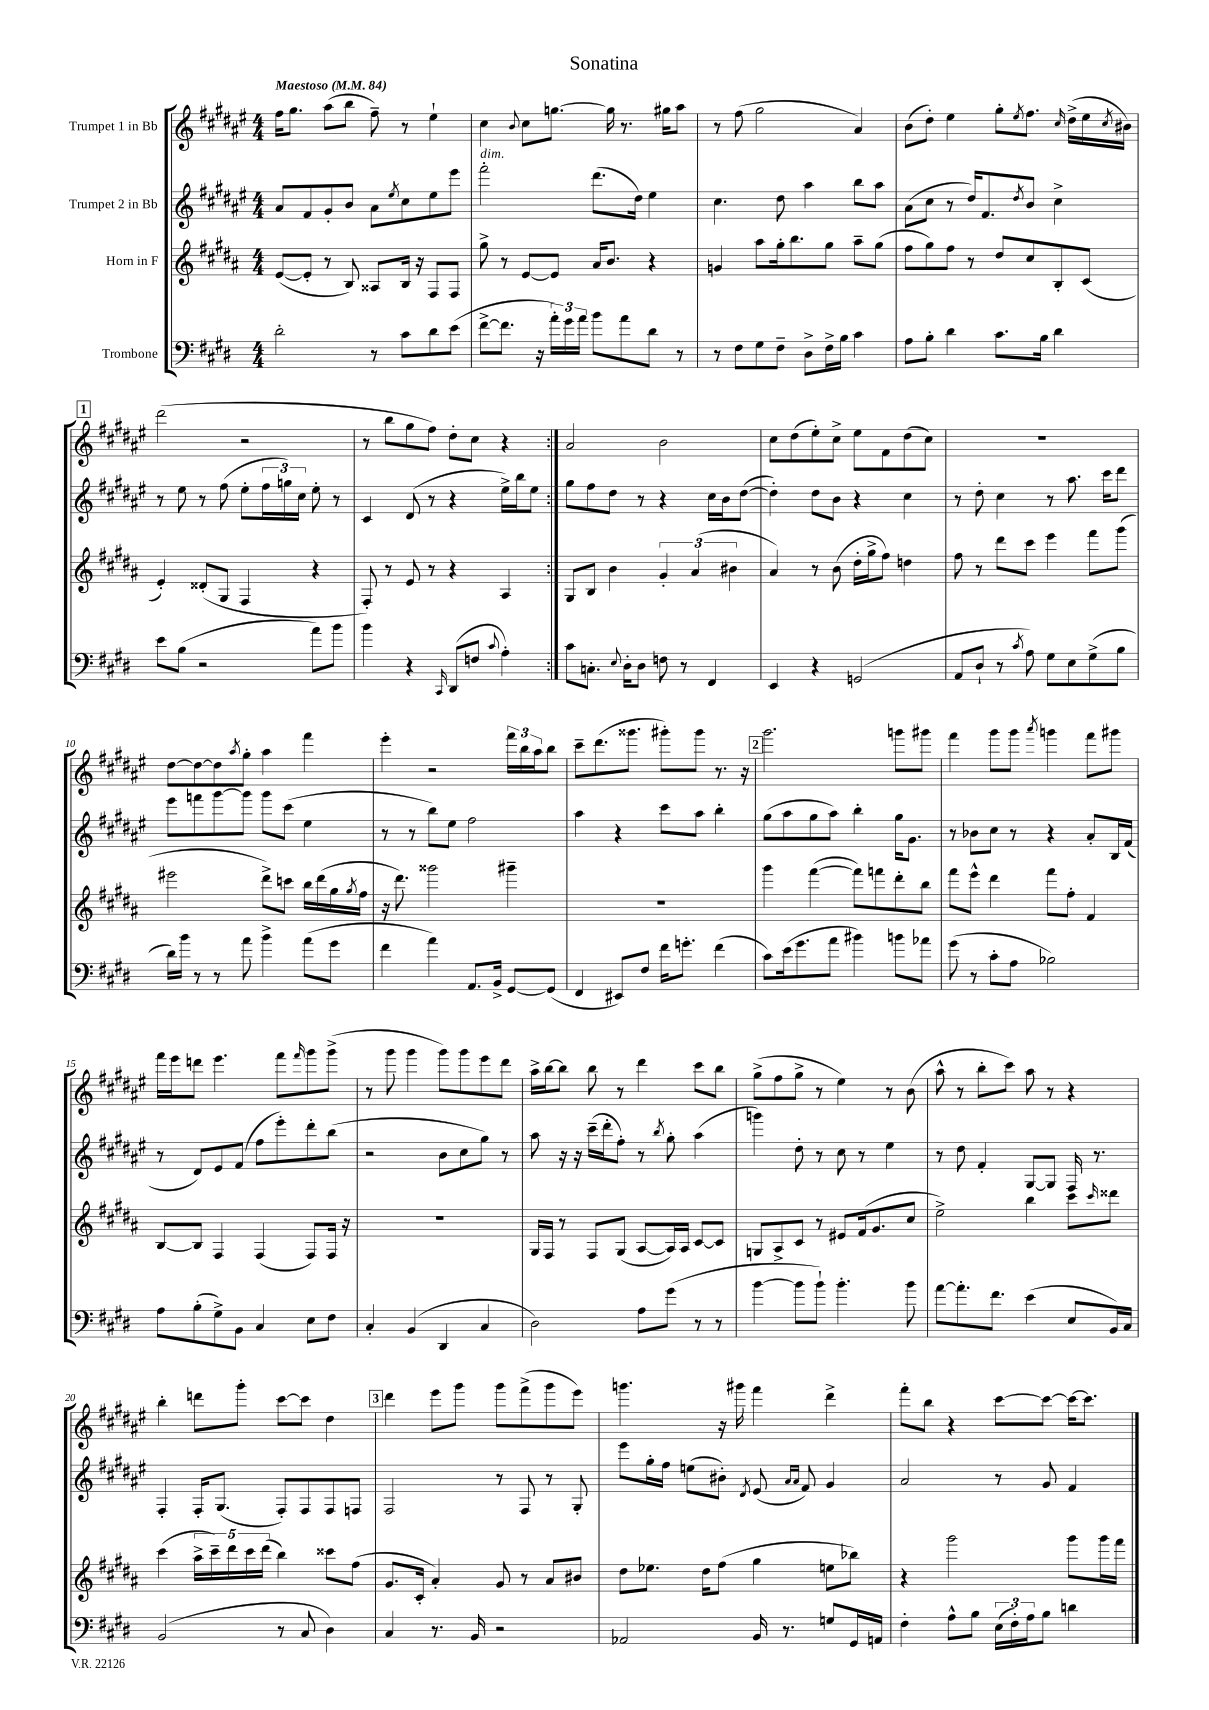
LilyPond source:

\header { title = "Sonatina" }
<<
\new StaffGroup <<
\new Staff = "s0" \with { instrumentName = "Trumpet 1 in Bb" } {
    \clef treble \key fis \major \numericTimeSignature \time 4/4 \tempo "Maestoso" 4 = 84
    \repeat volta 2 { fis''16 gis''8. ais''8( b''8 fis''8--) r8 eis''4-! |
    cis''4 \appoggiatura { b'8 } cis''8 g''8.~ g''16 r8. gis''16 ais''8 |
    r8 fis''8( gis''2 ais'4) |
    b'8( dis''8-.) eis''4 gis''8-. \acciaccatura { eis''8 } fis''8. \grace { cis''16 } dis''16->( eis''16 \acciaccatura { cis''8 } bis'16) |
    \mark \markup { \box "1" } dis'''2( r2 |
    r8 b''8 gis''8 fis''8) dis''8-. cis''8 r4 | }
    ais'2 b'2 |
    cis''8 dis''8( eis''8-.) cis''8-> eis''8 fis'8 dis''8( cis''8) |
    R1 |
    dis''8~ dis''8~ dis''8 \acciaccatura { ais''8 } gis''8-. ais''4 fis'''4 |
    eis'''4-. r2 \tuplet 3/2 { fis'''16 b''16 ais''16 } b''8 |
    cis'''8-- dis'''8.( gisis'''8. gis'''8-.) gis'''8 r8. r16 |
    \mark \markup { \box "2" } gis'''2. g'''8 gis'''8 |
    fis'''4 gis'''8 gis'''8 \acciaccatura { ais'''8 } g'''4 fis'''8 gis'''8 |
    fis'''16 eis'''16 d'''8 eis'''4. fis'''8 \grace { fis'''16 } gis'''8 gis'''8->( |
    r8 gis'''8 gis'''4 gis'''8) gis'''8 eis'''8 dis'''8 |
    ais''16-> b''16~ b''8 b''8 r8 dis'''4 cis'''8 b''8 |
    gis''8->( fis''8 gis''8-> r8 eis''4) r8 b'8( |
    ais''8-^ r8 b''8-. cis'''8) ais''8 r8 r4 |
    b''4-. d'''8 gis'''8-. cis'''8~ cis'''8 dis''4 |
    \mark \markup { \box "3" } dis'''4 eis'''8 gis'''8 gis'''8 fis'''8->( gis'''8 eis'''8) |
    g'''4. r16 gis'''16 fis'''4 dis'''4-> |
    fis'''8-. b''8 r4 cis'''8~ cis'''8~ cis'''16~ cis'''8. \bar "|." |
}
\new Staff = "s1" \with { instrumentName = "Trumpet 2 in Bb" } {
    \clef treble \key fis \major \numericTimeSignature \time 4/4
    \repeat volta 2 { ais'8 fis'8 gis'8-. b'8 ais'8 \acciaccatura { eis''8 } cis''8 eis''8 eis'''8 |
    fis'''2-.^\markup { \italic "dim." } dis'''8.( dis''16) eis''4 |
    cis''4. dis''8 ais''4 b''8 ais''8 |
    ais'8( cis''8 r8 dis''16) fis'8. \acciaccatura { dis''8 } b'8 cis''4-> |
    \mark \markup { \box "1" } r8 eis''8 r8 fis''8( eis''8-. \tuplet 3/2 { fis''16 g''16) cis''16 } eis''8-. r8 |
    cis'4 dis'8( r8 r4 eis''16->) b''16 eis''8 | }
    gis''8 fis''8 dis''8 r8 r4 cis''16 b'16 dis''8~( |
    dis''4-.) dis''8 b'8 r4 cis''4 |
    r8 dis''8-. cis''4 r8 ais''8. cis'''16 dis'''8 |
    eis'''8 f'''8 gis'''8~ gis'''8 gis'''8 cis'''8( eis''4 |
    r8 r8 b''8) eis''8 fis''2 |
    ais''4 r4 cis'''8 ais''8 b''4-. |
    \mark \markup { \box "2" } gis''8( ais''8 gis''8 ais''8) b''4-. gis''16 gis'8. |
    r8 bes'8 cis''8 r8 r4 ais'8-. b16 fis'16( |
    r8 dis'8) eis'8 fis'8( fis''8 eis'''8-.) dis'''8-. b''8( |
    r2 b'8 cis''8 gis''8) r8 |
    ais''8 r16 r16 cis'''16--( dis'''16-. fis''8-.) r8 \acciaccatura { b''8 } gis''8-. ais''4( |
    g'''4) dis''8-. r8 cis''8 r8 eis''4 |
    r8 dis''8 fis'4-. gis8~ gis8 fis16 r8. |
    fis4-. fis16-. gis8.( fis8-.) fis8 fis8 f8 |
    \mark \markup { \box "3" } fis2 r8 fis8 r8 gis8-. |
    eis'''8 gis''16-. fis''16 e''8( bis'8-.) \acciaccatura { dis'8 } eis'8( \grace { ais'16 ais'16 } fis'8) gis'4 |
    ais'2 r8 gis'8 fis'4 \bar "|." |
}
\new Staff = "s2" \with { instrumentName = "Horn in F" } {
    \clef treble \key b \major \numericTimeSignature \time 4/4
    \repeat volta 2 { e'8~( e'8-. r8 b8) aisis8 b16 r16 fis8 fis8 |
    gis''8-> r8 e'8~ e'8 ais'16 b'8. r4 |
    g'4 ais''8 gis''16-. b''8. gis''8 ais''8-- gis''8( |
    fis''8 gis''8) fis''8 r8 dis''8 cis''8 b8-. cis'8( |
    \mark \markup { \box "1" } e'4-.) disis'8-.( gis8 fis4 r4 |
    fis8-.) r8 e'8 r8 r4 ais4 | }
    gis8 b8 b'4 \tuplet 3/2 { gis'4-. ais'4( bis'4 } |
    ais'4) r8 b'8( dis''16-. gis''16-> fis''8) d''4 |
    fis''8 r8 dis'''8 cis'''8 e'''4 fis'''8 gis'''8( |
    eis'''2 dis'''8->) c'''8 b''16 dis'''16( gis''16 \acciaccatura { gis''8 } fis''16 |
    r16 dis'''8.) gisis'''2 gis'''4-- |
    R1 |
    \mark \markup { \box "2" } gis'''4 fis'''4~( fis'''8) f'''8 dis'''8-. b''8 |
    fis'''8 e'''8-^ dis'''4 fis'''8 fis''8-. fis'4 |
    b8~ b8 fis4 fis4( fis8) fis16 r16 |
    R1 |
    gis16 fis16 r8 fis8 gis8( ais8~ ais16) ais16 cis'8~ cis'8 |
    g8 ais8-> cis'8 r8 eis'8 fis'16( gis'8. cis''8 |
    e''2->) b''4 cis'''8 \grace { cis'''16 } disis'''8 |
    cis'''4( \tuplet 5/4 { ais''16-> cis'''16--) dis'''16 cis'''16 dis'''16( } b''4) cisis'''8 fis''8( |
    \mark \markup { \box "3" } gis'8. cis'16-. ais'4-.) gis'8 r8 ais'8 bis'8 |
    dis''8 ees''8. dis''16 fis''8( gis''4 e''8 bes''8) |
    r4 gis'''2 gis'''8 gis'''16 fis'''16 \bar "|." |
}
\new Staff = "s3" \with { instrumentName = "Trombone" } {
    \clef bass \key e \major \numericTimeSignature \time 4/4
    \repeat volta 2 { dis'2-. r8 cis'8 dis'8 e'8( |
    fis'8~-> fis'8. r16 \tuplet 3/2 { a'16-.) gis'16 a'16 } b'8 a'8 dis'8 r8 |
    r8 fis8 gis8 fis8-- dis8-> fis16-> b16 cis'4 |
    a8 b8-. dis'4 cis'8. b16 dis'4 |
    \mark \markup { \box "1" } e'8 b8( r2 a'8) b'8 |
    b'4 r4 \grace { cis,16 } dis,8( f8 \appoggiatura { cis'8 } a4-.) | }
    cis'8 c8.-. \appoggiatura { e8 } dis16-. dis8 f8 r8 fis,4 |
    e,4 r4 g,2( |
    a,8 dis8-! r8 \acciaccatura { cis'8 } a8) gis8 e8 gis8->( b8 |
    dis'16) b'16 r8 r8 a'8 b'4-> a'8( gis'8 |
    fis'4 a'4) a,8. b,16-> gis,8~ gis,8( |
    fis,4 eis,8) fis8 fis'16 g'8.-. fis'4( |
    \mark \markup { \box "2" } cis'8) e'16( gis'8. a'8 bis'4) b'8 aes'8 |
    gis'8( r8 cis'8-. a8 bes2) |
    a8 b8-.( gis8->) b,8 cis4 e8 fis8 |
    cis4-. b,4( dis,4 cis4 |
    dis2) a8 gis'8( r8 r8 |
    b'4~ b'8 b'8-!) b'4.-. b'8 |
    a'8~ a'8.-. fis'8. e'4( e8 b,16) cis16 |
    b,2( r8 cis8 dis4) |
    \mark \markup { \box "3" } cis4 r8. b,16 r2 |
    aes,2 b,16 r8. g8 gis,16 a,16 |
    fis4-. a8-^ b8 \tuplet 3/2 { e16( fis16-.) a16 } b8 d'4 \bar "|." |
}
>>
>>
